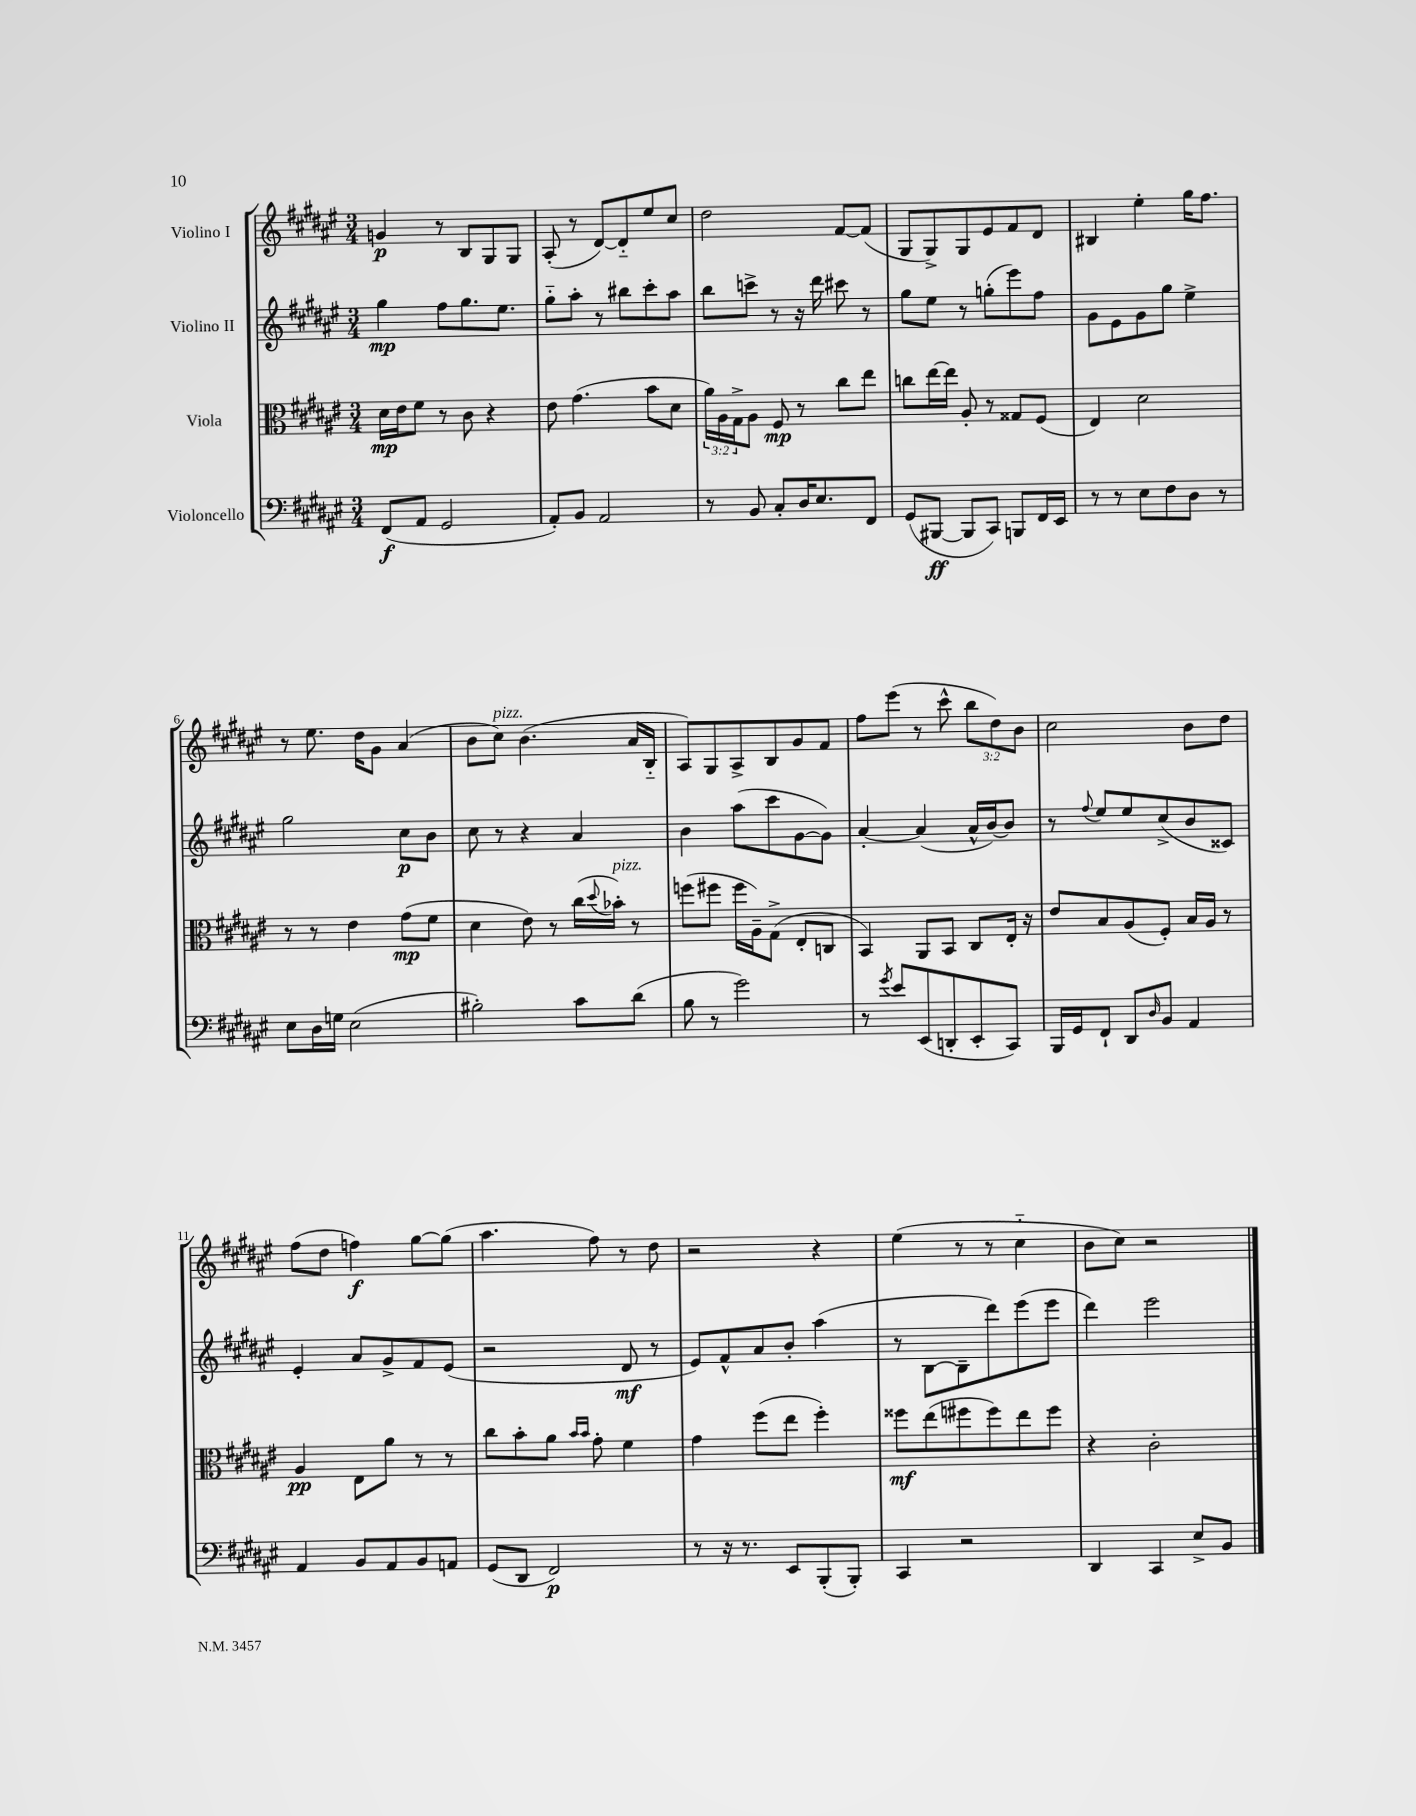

**kern	**dynam	**kern	**dynam	**kern	**dynam	**kern	**dynam
*part4	*part4	*part3	*part3	*part2	*part2	*part1	*part1
*staff4	*staff4	*staff3	*staff3	*staff2	*staff2	*staff1	*staff1
*I"Violoncello	*	*I"Viola	*	*I"Violino II	*	*I"Violino I	*
*clefF4	*	*clefC3	*	*clefG2	*	*clefG2	*
*k[f#c#g#d#a#e#]	*	*k[f#c#g#d#a#e#]	*	*k[f#c#g#d#a#e#]	*	*k[f#c#g#d#a#e#]	*
*M3/4	*	*M3/4	*	*M3/4	*	*M3/4	*
=1	=1	=1	=1	=1	=1	=1	=1
(8FF#/L	f	16d#\LL	mp	4gg#\	mp	4gn/	p
.	.	16e#\J	.	.	.	.	.
8AA#/J	.	8f#\J	.	.	.	.	.
2GG#/	.	8r	.	8ff#\L	.	8r	.
.	.	8c#\	.	8.gg#\	.	8B/L	.
.	.	4r	.	.	.	8G#/	.
.	.	.	.	8.ee#\J	.	.	.
.	.	.	.	.	.	8G#/J	.
=2	=2	=2	=2	=2	=2	=2	=2
8AA#'/L)	.	8e#\	.	8gg#\L	.	(8A#'/	.
8BB/J	.	(4.g#\	.	8aa#'\J	.	8r	.
2AA#/	.	.	.	8r	.	[8d#/L)	.
.	.	.	.	8bb#X\L	.	8d#/]	.
.	.	8b\L	.	8ccc#'\	.	8ee#/	.
.	.	8d#\J	.	8aa#\J	.	8cc#/J	.
=3	=3	=3	=3	=3	=3	=3	=3
8r	.	24a#\LL)	.	8bb\L	.	2dd#\	.
.	.	24A#\	.	.	.	.	.
.	.	24G#^\J	.	.	.	.	.
8BB/	.	8A#\J	.	8cccn^\J	.	.	.
8C#'/L	.	8F#/	mp	8r	.	.	.
16D#/K	.	8r	.	16r	.	.	.
8.E#/	.	.	.	16ddd#\	.	.	.
.	.	8cc#\L	.	8ccc#X\	.	[8f#/L	.
8FF#/J	.	8ee#\J	.	8r	.	(8f#/J]	.
=4	=4	=4	=4	=4	=4	=4	=4
(8GG#/L	.	8ccn\L	.	8gg#\L	.	8G#/L	.
[8BBB#X/J	ff	[16ee#\L	.	8ee#\J	.	8G#^/)	.
.	.	16ee#\JJ]	.	.	.	.	.
8BBB#/L]	.	8A#'/	.	8r	.	8G#/	.
8CC#/J)	.	8r	.	(8ggn'\L	.	8e#/	.
8BBBn/L	.	8G##X/L	.	8eee#\)	.	8f#/	.
16FF#/L	.	(8F#/J	.	8ff#\J	.	8d#/J	.
16EE#/JJ	.	.	.	.	.	.	.
=5	=5	=5	=5	=5	=5	=5	=5
8r	.	4E#/)	.	8g#\L	.	4B#X/	.
8r	.	.	.	8e#\	.	.	.
8E#\L	.	2d#\	.	8g#\	.	4ee#'\	.
8F#\	.	.	.	8gg#\J	.	.	.
8D#\J	.	.	.	4ee#^\	.	16gg#\KL	.
.	.	.	.	.	.	8.ff#\J	.
8r	.	.	.	.	.	.	.
!!LO:LB:g=z
=6	=6	=6	=6	=6	=6	=6	=6
8E#\L	.	8r	.	2gg#\	.	8r	.
16D#\L	.	8r	.	.	.	8.ee#\	.
16Gn\JJ	.	.	.	.	.	.	.
(2E#\	.	4e#\	.	.	.	.	.
.	.	.	.	.	.	16dd#\KL	.
.	.	.	.	.	.	8g#\J	.
.	.	(8g#\L	mp	8cc#\L	p	(4a#/	.
.	.	8f#\J	.	8b\J	.	.	.
=7	=7	=7	=7	=7	=7	=7	=7
2B#X'\)	.	4d#\	.	8cc#\	.	8b\L	.
!	!	!	!	!	!	!LO:TX:a:i:t=pizz.	!
.	.	.	.	8r	.	8cc#\J)	.
.	.	8e#\)	.	4r	.	(4.b\	.
.	.	8r	.	.	.	.	.
8c#\L	.	(16cc#\LL	.	4a#/	.	.	.
.	.	8qqdd#/	.	.	.	.	.
!	!	!LO:TX:a:i:t=pizz.	!	!	!	!	!
.	.	16b-X'\JJ)	.	.	.	.	.
(8d#\J	.	8r	.	.	.	16a#/LL	.
.	.	.	.	.	.	16B/JJ	.
=8	=8	=8	=8	=8	=8	=8	=8
8B\	.	(8ffn\L	.	4b\	.	8A#/L)	.
8r	.	8ff#X\J	.	.	.	8G#/	.
2g#\)	.	16ff#\LL	.	(8aa#\L	.	8A#^/	.
.	.	16A#~\J)	.	.	.	.	.
.	.	(8G#^\J	.	8ccc#\	.	8B/	.
.	.	8E#'/L	.	[8g#\	.	8g#/	.
.	.	8Cn/J	.	8g#\J])	.	8f#/J	.
=9	=9	=9	=9	=9	=9	=9	=9
8r	.	4BB/)	.	[4a#'/	.	8ff#\L	.
8qg#/	.	.	.	.	.	.	.
8e#/L	.	.	.	.	.	(8eee#\J	.
(8EE#/	.	8AA#/L	.	(4a#/]	.	8r	.
8DDn'/	.	8BB/J	.	.	.	8ccc#^^\	.
8EE#'/	.	8C#/L	.	16a#^^/LL	.	12bb\L	.
.	.	.	.	[16b/J)	.	.	.
.	.	.	.	.	.	12dd#\)	.
8CC#/J)	.	16E#'/Jk	.	8b/J]	.	.	.
.	.	.	.	.	.	12b\J	.
.	.	16r	.	.	.	.	.
=10	=10	=10	=10	=10	=10	=10	=10
16BBB/LL	.	8e#/L	.	8r	.	2cc#\	.
16GG#/J	.	.	.	.	.	.	.
.	.	.	.	8qqff#/	.	.	.
8FF#`/J	.	8B/	.	8ee#/L	.	.	.
8DD#/L	.	(8A#/	.	8ee#/	.	.	.
16qqD#/	.	.	.	.	.	.	.
8BB/J	.	8F#'/J)	.	(8cc#^/	.	.	.
4AA#/	.	16B/LL	.	8b/	.	8b\L	.
.	.	16A#/JJ	.	.	.	.	.
.	.	8r	.	8c##X/J)	.	8dd#\J	.
!!LO:LB:g=z
=11	=11	=11	=11	=11	=11	=11	=11
4AA#/	.	4A#/	pp	4e#'/	.	(8ff#\L	.
.	.	.	.	.	.	8dd#\J	.
8BB/L	.	8E#\L	.	8a#/L	.	4ffn\)	f
8AA#/	.	8a#\J	.	8g#^/	.	.	.
8BB/	.	8r	.	8f#/	.	[8gg#\L	.
8AAn/J	.	8r	.	(8e#/J	.	(8gg#\J]	.
=12	=12	=12	=12	=12	=12	=12	=12
(8GG#/L	.	8cc#\L	.	2r	.	4.aa#\	.
8DD#/J	.	8b'\	.	.	.	.	.
2FF#/)	p	8a#\J	.	.	.	.	.
.	.	16qqb/LL	.	.	.	.	.
.	.	16qqb/JJ	.	.	.	.	.
.	.	8g#'\	.	.	.	8ff#\)	.
.	.	4f#\	.	8d#/	mf	8r	.
.	.	.	.	8r	.	8dd#\	.
=13	=13	=13	=13	=13	=13	=13	=13
8r	.	4g#\	.	8e#/L)	.	2r	.
16r	.	.	.	8f#^^/	.	.	.
8.r	.	.	.	.	.	.	.
.	.	(8ff#\L	.	8a#/	.	.	.
8EE#/L	.	8ee#\J	.	8b'/J	.	.	.
(8BBB'/	.	4ff#'\)	.	(4aa#\	.	4r	.
8BBB'/J)	.	.	.	.	.	.	.
=14	=14	=14	=14	=14	=14	=14	=14
4CC#/	.	8ff##X\L	mf	8r	.	(4ee#\	.
.	.	(8ee#\	.	[8B\L	.	.	.
2r	.	8ff#X\	.	8B~\]	.	8r	.
.	.	8ff#\)	.	8ddd#\)	.	8r	.
.	.	8ee#\	.	(8eee#\	.	4cc#\	.
.	.	8ff#\J	.	8eee#\J	.	.	.
=15	=15	=15	=15	=15	=15	=15	=15
4DD#/	.	4r	.	4ddd#\)	.	8b\L	.
.	.	.	.	.	.	8cc#\J)	.
4CC#/	.	2c#'\	.	2eee#\	.	2r	.
8E#^/L	.	.	.	.	.	.	.
8BB/J	.	.	.	.	.	.	.
==	==	==	==	==	==	==	==
*-	*-	*-	*-	*-	*-	*-	*-
